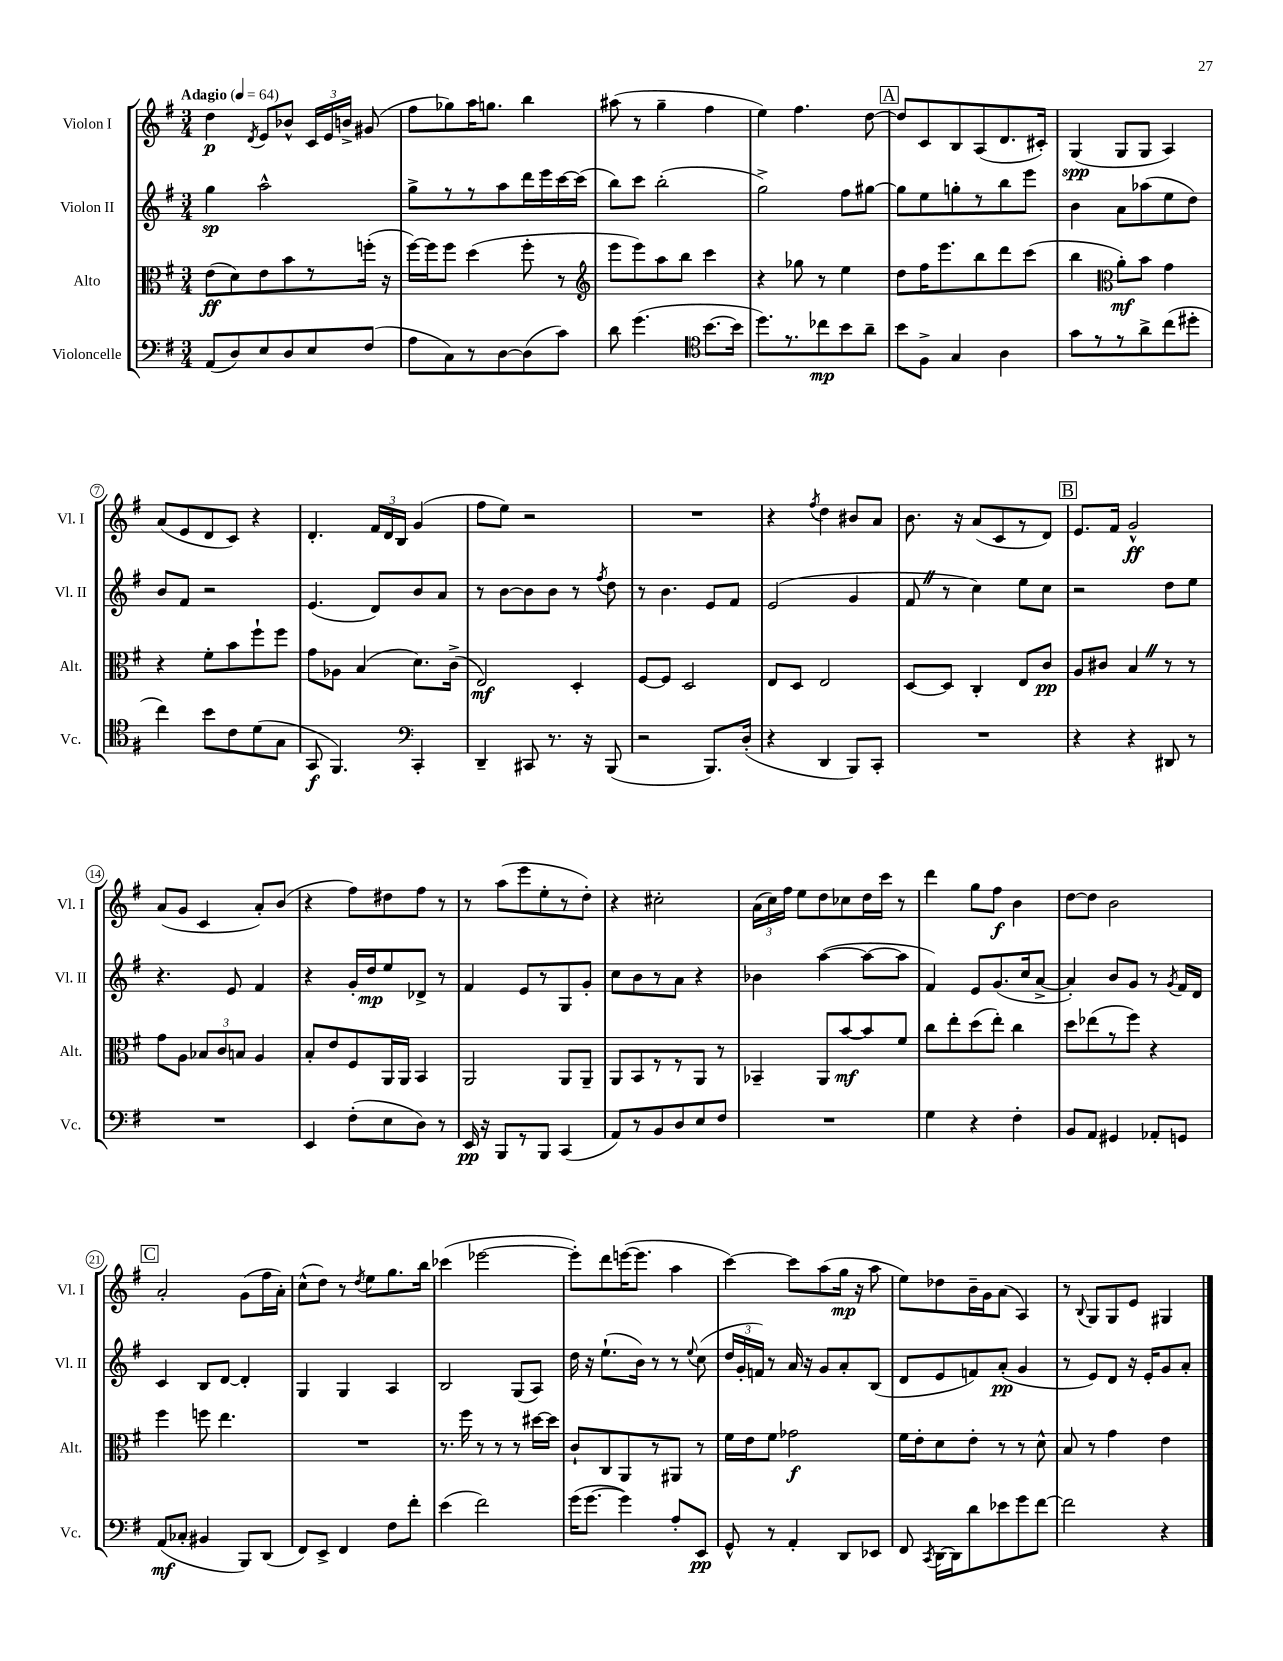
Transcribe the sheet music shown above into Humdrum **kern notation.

**kern	**dynam	**kern	**dynam	**kern	**dynam	**kern	**dynam
*part4	*part4	*part3	*part3	*part2	*part2	*part1	*part1
*staff4	*staff4	*staff3	*staff3	*staff2	*staff2	*staff1	*staff1
*I"Violoncelle	*	*I"Alto	*	*I"Violon II	*	*I"Violon I	*
*I'Vc.	*	*I'Alt.	*	*I'Vl. II	*	*I'Vl. I	*
*clefF4	*	*clefC3	*	*clefG2	*	*clefG2	*
*k[f#]	*	*k[f#]	*	*k[f#]	*	*k[f#]	*
*M3/4	*	*M3/4	*	*M3/4	*	*M3/4	*
*MM64	*	*MM64	*	*MM64	*	*MM64	*
=1	=1	=1	=1	=1	=1	=1	=1
!	!	!	!	!	!	!LO:TX:a:B:t=Adagio	!
(8AA/L	.	(8e\L	ff	4gg\	sp	4dd\	p
8D/)	.	8d\)	.	.	.	.	.
.	.	.	.	.	.	8qd/	.
8E/	.	8e\	.	2aa^^\	.	8e/L	.
8D/	.	8b\	.	.	.	8b-X^^/J	.
8E/	.	8r	.	.	.	24c/LL	.
.	.	.	.	.	.	24e/	.
.	.	.	.	.	.	24bn^/JJ	.
(8F#/J	.	(16ffn'\Jk	.	.	.	(8g#X/	.
.	.	16r	.	.	.	.	.
=2	=2	=2	=2	=2	=2	=2	=2
8A\L	.	[16ff#\LL)	.	8gg^\L	.	8ff#\L	.
.	.	16ff#\J]	.	.	.	.	.
8C\)	.	8ff#\J	.	8r	.	8gg-X\)	.
8r	.	(4dd\	.	8r	.	16aa\K	.
.	.	.	.	.	.	8.ggn\J	.
[8D\	.	.	.	8aa\	.	.	.
(8D\]	.	8ff#'\	.	16ddd\L	.	4bb\	.
.	.	.	.	16eee\	.	.	.
8c\J)	.	8r	.	[16ccc\	.	.	.
.	.	.	.	(16ccc\JJ]	.	.	.
=3	=3	=3	=3	=3	=3	=3	=3
*	*	*clefG2	*	*	*	*	*
8d\	.	8eee\L	.	8bb\L)	.	(8aa#X\	.
(4.g\	.	8eee\)	.	8ccc\J	.	8r	.
.	.	8aa\	.	(2bb'\	.	4gg~\	.
.	.	8bb\J	.	.	.	.	.
*clefC4	*	*	*	*	*	*	*
[8.b\L	.	4ccc\	.	.	.	4ff#\	.
16b\Jk]	.	.	.	.	.	.	.
=4	=4	=4	=4	=4	=4	=4	=4
8.dd\L)	.	4r	.	2gg^\)	.	4ee\)	.
8.r	.	.	.	.	.	.	.
.	.	8gg-X\	.	.	.	4.ff#\	.
8cc-X\	mp	8r	.	.	.	.	.
8b\	.	4ee\	.	8ff#\L	.	.	.
8a~\J	.	.	.	[8gg#X\J	.	[8dd\	.
!!LO:REH:place=s1:t=A
=5	=5	=5	=5	=5	=5	=5	=5
8b\L	.	8dd\L	.	8gg#\L]	.	8dd/L]	.
8F#^\J	.	16ff#\K	.	8ee\	.	8c/	.
.	.	8.eee\	.	.	.	.	.
4G/	.	.	.	8ggn'\	.	8B/	.
.	.	8bb\	.	8r	.	(8A/	.
4A\	.	8ddd\	.	8bb\	.	8.d/	.
.	.	(8ccc\J	.	8eee\J	.	.	.
.	.	.	.	.	.	16c#X'/Jk)	.
=6	=6	=6	=6	=6	=6	=6	=6
8g\L	.	4bb\	.	4b\	.	(4G/	spp
8r	.	.	.	.	.	.	.
*	*	*clefC3	*	*	*	*	*
8r	.	8a'\L)	mf	8a\L	.	8G/L	.
8a^\	.	8b\J	.	(8aa-X\	.	8G/J	.
(8cc\	.	4g\	.	8ee\	.	4A/)	.
8dd#X'\J	.	.	.	8dd\J)	.	.	.
!!LO:LB:g=z
=7	=7	=7	=7	=7	=7	=7	=7
4cc\)	.	4r	.	8b/L	.	(8a/L	.
.	.	.	.	8f#/J	.	8e/	.
8b\L	.	8f#'\L	.	2r	.	8d/	.
8c\	.	8b\	.	.	.	8c/J)	.
(8d\	.	8ff#`\	.	.	.	4r	.
8G\J	.	8ff#\J	.	.	.	.	.
=8	=8	=8	=8	=8	=8	=8	=8
8GG/	f	8g\L	.	(4.e/	.	4.d'/	.
4.FF#/)	.	8A-X\J	.	.	.	.	.
.	.	(4B/	.	.	.	.	.
.	.	.	.	8d/L)	.	24f#/LL	.
.	.	.	.	.	.	24d/	.
.	.	.	.	.	.	24B/JJ	.
*clefF4	*	*	*	*	*	*	*
4CC'/	.	8.d\L)	.	8b/	.	(4g/	.
.	.	.	.	8a/J	.	.	.
.	.	(16c^\Jk	.	.	.	.	.
=9	=9	=9	=9	=9	=9	=9	=9
4DD~/	.	2E/)	mf	8r	.	8ff#\L	.
.	.	.	.	[8b\L	.	8ee\J)	.
8CC#X/	.	.	.	8b\]	.	2r	.
8.r	.	.	.	8b\J	.	.	.
.	.	4D'/	.	8r	.	.	.
16r	.	.	.	.	.	.	.
.	.	.	.	8qff#/	.	.	.
(8BBB/	.	.	.	8dd\	.	.	.
=10	=10	=10	=10	=10	=10	=10	=10
2r	.	[8F#/L	.	8r	.	2.r	.
.	.	8F#/J]	.	4.b\	.	.	.
.	.	2D/	.	.	.	.	.
8.BBB/L)	.	.	.	8e/L	.	.	.
.	.	.	.	8f#/J	.	.	.
(16D'/Jk	.	.	.	.	.	.	.
=11	=11	=11	=11	=11	=11	=11	=11
4r	.	8E/L	.	(2e/	.	4r	.
.	.	8D/J	.	.	.	.	.
.	.	.	.	.	.	8qff#/	.
4DD/	.	2E/	.	.	.	4dd\	.
8BBB/L)	.	.	.	4g/	.	8b#X/L	.
8CC'/J	.	.	.	.	.	8a/J	.
=12	=12	=12	=12	=12	=12	=12	=12
2.r	.	[8D/L	.	8f#Z/	.	8.b\	.
.	.	8D/J]	.	8r	.	.	.
.	.	.	.	.	.	16r	.
.	.	4C'/	.	4cc\)	.	(8a/L	.
.	.	.	.	.	.	8c/	.
.	.	8E/L	.	8ee\L	.	8r	.
.	.	8c/J	pp	8cc\J	.	8d/J)	.
!!LO:REH:place=s1:t=B
=13	=13	=13	=13	=13	=13	=13	=13
4r	.	8A/L	.	2r	.	8.e/L	.
.	.	8c#X/J	.	.	.	.	.
.	.	.	.	.	.	16f#/Jk	.
4r	.	4BZ/	.	.	.	2g^^/	ff
8DD#X/	.	8r	.	8dd\L	.	.	.
8r	.	8r	.	8ee\J	.	.	.
!!LO:LB:g=z
=14	=14	=14	=14	=14	=14	=14	=14
2.r	.	8g\L	.	4.r	.	(8a/L	.
.	.	8A\J	.	.	.	8g/J	.
.	.	12B-X/L	.	.	.	4c/	.
.	.	12c/	.	.	.	.	.
.	.	.	.	8e/	.	.	.
.	.	12Bn/J	.	.	.	.	.
.	.	4A/	.	4f#/	.	8a'/L)	.
.	.	.	.	.	.	(8b/J	.
=15	=15	=15	=15	=15	=15	=15	=15
4EE/	.	8B'/L	.	4r	.	4r	.
.	.	8e/	.	.	.	.	.
(8F#'\L	.	8F#/	.	16g'/LL	.	8ff#\L)	.
.	.	.	.	16dd/J	mp	.	.
8E\	.	16AA/L	.	8ee/	.	8dd#X\	.
.	.	16AA/JJ	.	.	.	.	.
8D\J)	.	4BB/	.	8d-X^/J	.	8ff#\J	.
8r	.	.	.	8r	.	8r	.
=16	=16	=16	=16	=16	=16	=16	=16
16EE/	pp	2AA/	.	4f#/	.	8r	.
16r	.	.	.	.	.	.	.
8BBB/L	.	.	.	.	.	(8aa\L	.
8r	.	.	.	8e/L	.	8eee\	.
8BBB/J	.	.	.	8r	.	8ee'\	.
(4CC/	.	8AA/L	.	8G/	.	8r	.
.	.	8AA~/J	.	8g'/J	.	8dd'\J)	.
=17	=17	=17	=17	=17	=17	=17	=17
8AA/L)	.	8AA/L	.	8cc\L	.	4r	.
8r	.	8BB/	.	8b\	.	.	.
8BB/	.	8r	.	8r	.	2cc#X'\	.
8D/	.	8r	.	8a\J	.	.	.
8E/	.	8AA/J	.	4r	.	.	.
8F#/J	.	8r	.	.	.	.	.
=18	=18	=18	=18	=18	=18	=18	=18
2.r	.	4BB-X~/	.	4b-X\	.	(24a\LL	.
.	.	.	.	.	.	24cc\)	.
.	.	.	.	.	.	24ff#\JJ	.
.	.	.	.	.	.	8ee\L	.
.	.	8AA/L	.	([4aa\	.	8dd\	.
.	.	[8b/	mf	.	.	8cc-X\	.
.	.	8b/]	.	8aa\L_	.	16dd\L	.
.	.	.	.	.	.	16ccc\JJ	.
.	.	8f#/J	.	8aa\J]	.	8r	.
=19	=19	=19	=19	=19	=19	=19	=19
4G\	.	8cc\L	.	4f#/)	.	4ddd\	.
.	.	8ee'\	.	.	.	.	.
4r	.	(8dd\	.	8e/L	.	8gg\L	.
.	.	8ee'\J)	.	(8.g/	.	8ff#\J	f
4F#'\	.	4cc\	.	.	.	4b\	.
.	.	.	.	16cc/k	.	.	.
.	.	.	.	[8a^/J	.	.	.
=20	=20	=20	=20	=20	=20	=20	=20
8BB/L	.	8dd\L	.	4a'/])	.	[8dd\L	.
8AA/J	.	(8ee-X\	.	.	.	8dd\J]	.
4GG#X/	.	8r	.	8b/L	.	2b\	.
.	.	8ff#\J)	.	8g/J	.	.	.
8AA-X'/L	.	4r	.	8r	.	.	.
.	.	.	.	8qg/	.	.	.
8GGn/J	.	.	.	16f#/LL	.	.	.
.	.	.	.	16d/JJ	.	.	.
!!LO:LB:g=z
!!LO:REH:place=s1:t=C
=21	=21	=21	=21	=21	=21	=21	=21
(8AA/L	mf	4ff#\	.	4c/	.	2a'/	.
8C-X'/J	.	.	.	.	.	.	.
4BB#X/	.	8ffn\	.	8B/L	.	.	.
.	.	4.ee\	.	[8d/J	.	.	.
8BBB/L)	.	.	.	4d'/]	.	(8g\L	.
(8DD/J	.	.	.	.	.	16ff#\L	.
.	.	.	.	.	.	16a'\JJ)	.
=22	=22	=22	=22	=22	=22	=22	=22
8FF#/L)	.	2.r	.	4G/	.	(8cc^^\L	.
8EE^/J	.	.	.	.	.	8dd\J)	.
4FF#/	.	.	.	4G/	.	8r	.
.	.	.	.	.	.	8qdd/	.
.	.	.	.	.	.	8ee\L	.
8F#\L	.	.	.	4A/	.	8.gg\	.
8f#'\J	.	.	.	.	.	.	.
.	.	.	.	.	.	16bb\Jk	.
=23	=23	=23	=23	=23	=23	=23	=23
(4e\	.	8.r	.	2B/	.	(4ccc-X\	.
.	.	16ff#\	.	.	.	.	.
2f#\)	.	8r	.	.	.	[2eee-X\	.
.	.	8r	.	.	.	.	.
.	.	8r	.	(8G/L	.	.	.
.	.	[16dd#X\LL	.	8A/J)	.	.	.
.	.	16dd#\JJ]	.	.	.	.	.
=24	=24	=24	=24	=24	=24	=24	=24
(16g\KL	.	8c`/L	.	16dd\	.	8eee-'\L])	.
[8.g\J	.	.	.	16r	.	.	.
.	.	8C/	.	(8.ee`\L	.	8ddd\	.
4g\])	.	8AA/	.	.	.	([16eeen\K	.
.	.	.	.	16b\Jk)	.	8.eee\J]	.
.	.	8r	.	8r	.	.	.
8A'/L	.	8AA#X/J	.	8r	.	4aa\	.
.	.	.	.	8qqee/	.	.	.
8EE/J	pp	8r	.	(8cc\	.	.	.
=25	=25	=25	=25	=25	=25	=25	=25
8GG^^/	.	16f#\LL	.	24dd/LL	.	[4ccc\)	.
.	.	.	.	24g'/	.	.	.
.	.	16e\J	.	.	.	.	.
.	.	.	.	24fn/JJ)	.	.	.
8r	.	8f#\J	.	8r	.	.	.
4AA'/	.	2g-X\	f	16a/	.	8ccc\L]	.
.	.	.	.	16r	.	.	.
.	.	.	.	8g/L	.	(8aa\	.
8DD/L	.	.	.	8a'/	.	16gg\Jk	mp
.	.	.	.	.	.	16r	.
8EE-X/J	.	.	.	(8B/J	.	8aa\	.
=26	=26	=26	=26	=26	=26	=26	=26
8FF#/	.	16f#\LL	.	8d/L	.	8ee\L)	.
.	.	16e'\J	.	.	.	.	.
8qCC/	.	.	.	.	.	.	.
[16DD\LL	.	8d\	.	8e/	.	8dd-X\	.
16DD\J]	.	.	.	.	.	.	.
8d\	.	8e'\J	.	8fn/)	.	16b~\L	.
.	.	.	.	.	.	16g\J	.
8e-X\	.	8r	.	(8a'/J	pp	(8a\J	.
8g\	.	8r	.	4g/	.	4A/)	.
[8f#\J	.	8d^^\	.	.	.	.	.
=27	=27	=27	=27	=27	=27	=27	=27
2f#\]	.	8B/	.	8r	.	8r	.
.	.	.	.	.	.	8qqB/	.
.	.	8r	.	8e/L)	.	8G/L	.
.	.	4g\	.	8d/J	.	8G/	.
.	.	.	.	16r	.	8e/J	.
.	.	.	.	16e'/KL	.	.	.
4r	.	4e\	.	8g/	.	4G#X/	.
.	.	.	.	8a'/J	.	.	.
==	==	==	==	==	==	==	==
*-	*-	*-	*-	*-	*-	*-	*-
